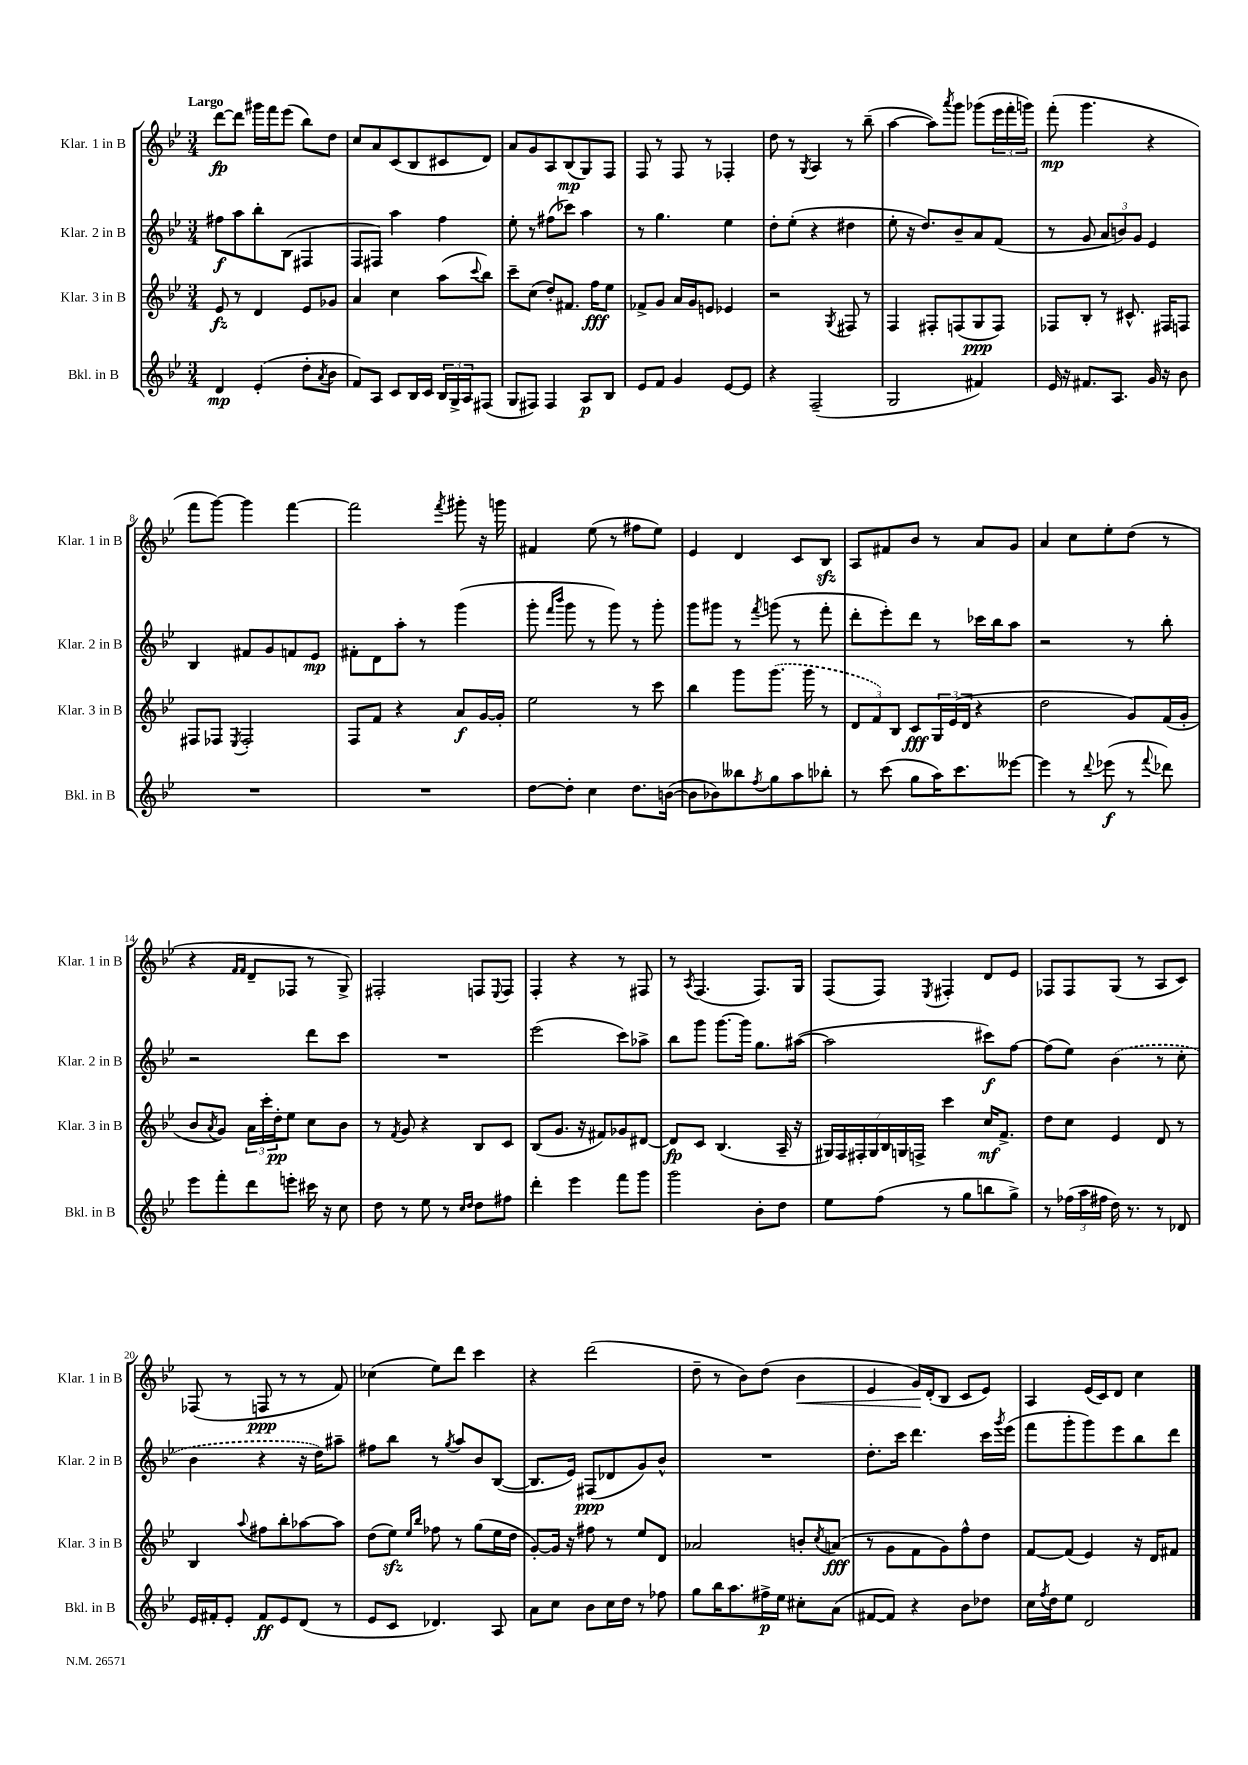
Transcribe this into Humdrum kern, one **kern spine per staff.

**kern	**dynam	**kern	**dynam	**kern	**dynam	**kern	**dynam
*part4	*part4	*part3	*part3	*part2	*part2	*part1	*part1
*staff4	*staff4	*staff3	*staff3	*staff2	*staff2	*staff1	*staff1
*I"Bkl. in B	*	*I"Klar. 3 in B	*	*I"Klar. 2 in B	*	*I"Klar. 1 in B	*
*I'Bkl. in B	*	*I'Klar. 3 in B	*	*I'Klar. 2 in B	*	*I'Klar. 1 in B	*
*clefG2	*	*clefG2	*	*clefG2	*	*clefG2	*
*k[b-e-]	*	*k[b-e-]	*	*k[b-e-]	*	*k[b-e-]	*
*M3/4	*	*M3/4	*	*M3/4	*	*M3/4	*
=1	=1	=1	=1	=1	=1	=1	=1
!	!	!	!	!	!	!LO:TX:a:B:t=Largo	!
4d/	mp	8e-/	fz	8ff#X\L	f	[8ddd\L	fp
.	.	8r	.	8aa\	.	8ddd\J]	.
(4e-'/	.	4d/	.	8bb-'\	.	16ggg#X\LL	.
.	.	.	.	.	.	16fff\J	.
.	.	.	.	(8B-\J	.	(8eee-\J	.
8dd'\L	.	8e-/L	.	4F#X/	.	8bb-\L)	.
8qa/	.	.	.	.	.	.	.
8b-\J	.	8g-X/J	.	.	.	8dd\J	.
=2	=2	=2	=2	=2	=2	=2	=2
8f/L)	.	4a/	.	8F/L	.	8cc/L	.
8A/J	.	.	.	8F#X/J)	.	8a/	.
8c/L	.	4cc\	.	4aa\	.	(8c/	.
16B-/L	.	.	.	.	.	8B-/	.
16c/JJ	.	.	.	.	.	.	.
24B-/LL	.	(8aa\L	.	4ff\	.	8c#X/	.
24G^/	.	.	.	.	.	.	.
24A/J	.	.	.	.	.	.	.
.	.	8qqccc/	.	.	.	.	.
(8F#X/J	.	8bb-\J)	.	.	.	8d/J)	.
=3	=3	=3	=3	=3	=3	=3	=3
8G/L	.	8ccc~\L	.	8ee-'\	.	8a/L	.
8F#X/J)	.	(8cc\J	.	8r	.	8g/	.
4F#/	.	8dd'/L)	.	(8ff#X\L	.	8A/	.
.	.	8.f#X/J	.	8ccc-X\J)	.	(8B-/	mp
8A/L	p	.	.	4aa\	.	8G/)	.
.	.	16ff\KL	fff	.	.	.	.
8B-/J	.	8ee-\J	.	.	.	8F/J	.
=4	=4	=4	=4	=4	=4	=4	=4
8e-/L	.	8f-X^/L	.	8r	.	8F/	.
8f/J	.	8g/J	.	4.gg\	.	8r	.
4g/	.	16a/LL	.	.	.	8F/	.
.	.	16g/J	.	.	.	.	.
.	.	8en/J	.	.	.	8r	.
[8e-/L	.	4e-X/	.	4ee-\	.	4F-X'/	.
8e-/J]	.	.	.	.	.	.	.
=5	=5	=5	=5	=5	=5	=5	=5
4r	.	2r	.	8dd'\L	.	8dd\	.
.	.	.	.	(8ee-'\J	.	8r	.
.	.	.	.	.	.	8qG/	.
(2F~/	.	.	.	4r	.	4A/	.
.	.	8qG/	.	.	.	.	.
.	.	8F#X/	.	4dd#X\	.	8r	.
.	.	8r	.	.	.	(8bb-~\	.
=6	=6	=6	=6	=6	=6	=6	=6
2G/	.	4F/	.	8ee-'\	.	[4aa\	.
.	.	.	.	16r	.	.	.
.	.	.	.	8.dd/L)	.	.	.
.	.	8F#X'/L	.	.	.	8aa\L])	.
.	.	.	.	.	.	8qaaa/	.
.	.	(8Fn/	.	8b-~/	.	8ggg\J	.
4f#X/)	.	8G/	ppp	8a/	.	(8ggg-X\L	.
.	.	8F/J)	.	(8f/J	.	24eee-\L	.
.	.	.	.	.	.	24fff'\	.
.	.	.	.	.	.	24gggn\JJ)	.
=7	=7	=7	=7	=7	=7	=7	=7
16e-/	.	8F-X/L	.	8r	.	(8fff'\	mp
16r	.	.	.	.	.	.	.
8.f#X/L	.	8B-'/J	.	8g/	.	4.ggg\	.
.	.	8r	.	12a/L	.	.	.
8.A/J	.	.	.	.	.	.	.
.	.	.	.	12bn/)	.	.	.
.	.	8.c#X^^/	.	.	.	.	.
.	.	.	.	12g/J	.	.	.
16g/	.	.	.	4e-/	.	4r	.
16r	.	16F#X/KL	.	.	.	.	.
8b-\	.	8Fn/J	.	.	.	.	.
!!LO:LB:g=z
=8	=8	=8	=8	=8	=8	=8	=8
2.r	.	8F#X/L	.	4B-/	.	8fff\L	.
.	.	8F-X/J	.	.	.	[8ggg\J)	.
.	.	8qE-/	.	.	.	.	.
.	.	2F-'/	.	8f#X/L	.	4ggg\]	.
.	.	.	.	8g/	.	.	.
.	.	.	.	8fn/	.	[4fff\	.
.	.	.	.	8e-/J	mp	.	.
=9	=9	=9	=9	=9	=9	=9	=9
2.r	.	8F/L	.	8f#X'\L	.	2fff\]	.
.	.	8f/J	.	8d\	.	.	.
.	.	4r	.	8aa'\J	.	.	.
.	.	.	.	8r	.	.	.
.	.	.	.	.	.	8qfff/	.
.	.	8a/L	f	(4ggg\	.	8ggg#X'\	.
.	.	[16g/L	.	.	.	16r	.
.	.	16g'/JJ]	.	.	.	16gggn\	.
=10	=10	=10	=10	=10	=10	=10	=10
[8dd\L	.	2ee-\	.	8ggg'\	.	4f#X/	.
.	.	.	.	16qqfff/LL	.	.	.
.	.	.	.	16qqbbb-/JJ	.	.	.
8dd'\J]	.	.	.	8ggg\	.	.	.
4cc\	.	.	.	8r	.	(8ee-\	.
.	.	.	.	8ggg\)	.	8r	.
8.dd\L	.	8r	.	8r	.	8ff#X\L	.
.	.	8ccc\	.	8ggg'\	.	8ee-\J)	.
([16bn\Jk	.	.	.	.	.	.	.
=11	=11	=11	=11	=11	=11	=11	=11
8b\L]	.	4bb-\	.	8ggg\L	.	4e-/	.
8b-X\)	.	.	.	8ggg#X\J	.	.	.
8bb--X\	.	8ggg\L	.	8r	.	4d/	.
8qff/	.	.	.	8qfff/	.	.	.
8gg\	.	(8.ggg\J	.	(8gggn\	.	.	.
8aa\	.	.	.	8r	.	8c/L	.
.	.	16ggg\	.	.	.	.	.
8bb-X'\J	.	8r	.	8fff'\	.	8B-zz/J	.
=12	=12	=12	=12	=12	=12	=12	=12
8r	.	12d/L	.	8ddd'\L	.	8A/L	.
.	.	12f/)	.	.	.	.	.
(8ccc\	.	.	.	8eee-'\)	.	8f#X/	.
.	.	12B-/J	.	.	.	.	.
8gg\L	.	8c/L	fff	8ddd\J	.	8b-/J	.
16aa\K)	.	24G/L	.	8r	.	8r	.
.	.	(24e-/	.	.	.	.	.
8.ccc\	.	.	.	.	.	.	.
.	.	24d/JJ	.	.	.	.	.
.	.	4r	.	16ccc-X\LL	.	8a/L	.
.	.	.	.	16bb-\J	.	.	.
[8eee--X\J	.	.	.	8aa\J	.	8g/J	.
=13	=13	=13	=13	=13	=13	=13	=13
4eee--\]	.	2dd\	.	2r	.	4a/	.
8r	.	.	.	.	.	8cc\L	.
8qqddd/	.	.	.	.	.	.	.
(8eee-X\	f	.	.	.	.	8ee-'\	.
8r	.	8g/L)	.	8r	.	(8dd\J	.
8qqfff/	.	.	.	.	.	.	.
8ddd-X\)	.	(16f/L	.	8bb-'\	.	8r	.
.	.	16g'/JJ	.	.	.	.	.
!!LO:LB:g=z
=14	=14	=14	=14	=14	=14	=14	=14
8eee-\L	.	8b-/L	.	2r	.	4r	.
.	.	8qa/	.	.	.	.	.
8fff'\	.	8g/J)	.	.	.	.	.
.	.	.	.	.	.	16qqf/LL	.
.	.	.	.	.	.	16qqf/JJ	.
8ddd\	.	24a\LL	.	.	.	8d~/L	.
.	.	24ccc'\	.	.	.	.	.
.	.	24dd'\J	pp	.	.	.	.
8eeen'\J	.	8ee-\J	.	.	.	8F-X/J	.
16ccc#X\	.	8cc\L	.	8ddd\L	.	8r	.
16r	.	.	.	.	.	.	.
8cc\	.	8b-\J	.	8ccc\J	.	8G^/)	.
=15	=15	=15	=15	=15	=15	=15	=15
8dd\	.	8r	.	2.r	.	2F#X'/	.
.	.	8qf/	.	.	.	.	.
8r	.	8g/	.	.	.	.	.
8ee-\	.	4r	.	.	.	.	.
8r	.	.	.	.	.	.	.
16qqcc/LL	.	.	.	.	.	.	.
16qqdd/JJ	.	.	.	.	.	.	.
8dd\L	.	8B-/L	.	.	.	8Fn/L	.
.	.	.	.	.	.	8qqE-/	.
8ff#X\J	.	8c/J	.	.	.	8F/J	.
=16	=16	=16	=16	=16	=16	=16	=16
4ddd'\	.	(8B-/L	.	(2eee-\	.	4F'/	.
.	.	8.g/J	.	.	.	.	.
4eee-\	.	.	.	.	.	4r	.
.	.	16r	.	.	.	.	.
.	.	8f#X/L)	.	.	.	.	.
8fff\L	.	8g-X/	.	8ccc\L)	.	8r	.
8ggg\J	.	[8d#X/J	.	8aa-X^\J	.	8F#X/	.
=17	=17	=17	=17	=17	=17	=17	=17
2ggg\	.	8d#/L]	fp	8bb-\L	.	8r	.
.	.	.	.	.	.	8qA/	.
.	.	8c/J	.	8ggg\J	.	(4.F/	.
.	.	(4.B-/	.	[8.ggg\L	.	.	.
.	.	.	.	16ggg\Jk]	.	.	.
8b-'\L	.	.	.	8.gg\L	.	8.F/L)	.
8dd\J	.	16A~/	.	.	.	.	.
.	.	16r	.	([16aa#X\Jk	.	16G/Jk	.
=18	=18	=18	=18	=18	=18	=18	=18
8ee-\L	.	28G#X/LL)	.	2aa#\]	.	(8F/L	.
.	.	28F/	.	.	.	.	.
.	.	28F#X'/	.	.	.	.	.
.	.	28G#/	.	.	.	.	.
(8ff\J	.	.	.	.	.	8F/J)	.
.	.	28B-/	.	.	.	.	.
.	.	28Gn/	.	.	.	.	.
.	.	28Fn^/JJ	.	.	.	.	.
.	.	.	.	.	.	8qE-/	.
8r	.	4ccc\	.	.	.	4F#X'/	.
8gg\L	.	.	.	.	.	.	.
8bbn\	.	16cc/KL	mf	8ccc#X\L)	f	8d/L	.
.	.	8.f^/J	.	.	.	.	.
8gg^\J)	.	.	.	[8ff\J	.	8e-/J	.
=19	=19	=19	=19	=19	=19	=19	=19
8r	.	8dd\L	.	(8ff\L]	.	8F-X/L	.
(24ff-X\LL	.	8cc\J	.	8ee-\J)	.	8F-/	.
24aa\	.	.	.	.	.	.	.
24ff#X\JJ	.	.	.	.	.	.	.
16dd\)	.	4e-/	.	(4b-\	.	(8G/J	.
8.r	.	.	.	.	.	.	.
.	.	.	.	.	.	8r	.
8r	.	8d/	.	8r	.	8A/L	.
8d-X/	.	8r	.	8cc'\	.	8c/J)	.
!!LO:LB:g=z
=20	=20	=20	=20	=20	=20	=20	=20
16e-/LL	.	4B-/	.	4b-\	.	(8F-X/	.
16f#X'/J	.	.	.	.	.	.	.
8e-'/J	.	.	.	.	.	8r	.
.	.	8qqaa/	.	.	.	.	.
8f#/L	ff	8ff#X\L	.	4r	.	8Fn/	ppp
8e-/	.	8bb-'\	.	.	.	8r	.
(8d/J	.	[8aa-X\	.	16r	.	8r	.
.	.	.	.	16dd\KL)	.	.	.
8r	.	8aa-\J]	.	8aa#X~\J	.	8f/)	.
=21	=21	=21	=21	=21	=21	=21	=21
8e-/L	.	(8dd\L	.	8ff#X\L	.	(4cc-X\	.
8c/J	.	8ee-zz\J)	.	8bb-\J	.	.	.
.	.	16qqee-/LL	.	.	.	.	.
.	.	16qqbb-/JJ	.	.	.	.	.
4.d-X/)	.	8ff-X\	.	8r	.	8ee-\L)	.
.	.	.	.	8qgg/	.	.	.
.	.	8r	.	8aa/L	.	8ddd\J	.
.	.	(8gg\L	.	8b-/	.	4ccc\	.
8A/	.	16ee-\L	.	([8B-/J	.	.	.
.	.	16dd\JJ	.	.	.	.	.
=22	=22	=22	=22	=22	=22	=22	=22
8a\L	.	[8g'/L)	.	8.B-/L]	.	4r	.
8cc\J	.	16g/Jk]	.	.	.	.	.
.	.	16r	.	16e-/Jk)	.	.	.
8b-\L	.	8ff#X\	.	(8F#X/L	ppp	(2ddd\	.
16cc\L	.	8r	.	8d-X/	.	.	.
16dd\JJ	.	.	.	.	.	.	.
8r	.	8ee-/L	.	8g/)	.	.	.
8ff-X\	.	8d/J	.	8b-^^/J	.	.	.
=23	=23	=23	=23	=23	=23	=23	=23
8gg\L	.	2a-X/	.	2.r	.	8dd~\	.
16bb-\K	.	.	.	.	.	8r	.
8.aa\	.	.	.	.	.	.	.
.	.	.	.	.	.	8b-\L)	.
16ff#X^\L	p	.	.	.	.	(8dd\J	.
16ee-\JJ	.	.	.	.	.	.	.
!	!	!	!	!	!	!	!LO:HP:b
8cc#X'\L	.	8bn'/L	.	.	.	4b-\	<
.	.	8qcc/	.	.	.	.	.
(8a\J	.	(8an/J	fff	.	.	.	.
=24	=24	=24	=24	=24	=24	=24	=24
[8f#X/L	.	8r	.	8.dd'\L	.	4e-/	.
8f#/J])	.	8g\L	.	.	.	.	.
.	.	.	.	16ccc\Jk	.	.	.
4r	.	8f\	.	4.ddd\	.	16g/LL)	.
.	.	.	.	.	.	(16d'/J	[
.	.	8g\)	.	.	.	8B-/J	.
8b-\L	.	8ff^^\	.	.	.	8c/L	.
8dd-X\J	.	8dd\J	.	16ccc\LL	.	8e-/J)	.
.	.	.	.	8qggg/	.	.	.
.	.	.	.	(16eee-\JJ	.	.	.
=25	=25	=25	=25	=25	=25	=25	=25
16cc\LL	.	[8f/L	.	8fff\L	.	4A/	.
8qff/	.	.	.	.	.	.	.
16dd\J	.	.	.	.	.	.	.
8ee-\J	.	(8f/J]	.	8ggg'\	.	.	.
2d/	.	4e-/)	.	8ggg\)	.	(16e-/LL	.
.	.	.	.	.	.	16c/J)	.
.	.	.	.	8eee-\	.	8d/J	.
.	.	16r	.	8bb-\	.	4cc\	.
.	.	16d/KL	.	.	.	.	.
.	.	8f#X/J	.	8ddd\J	.	.	.
==	==	==	==	==	==	==	==
*-	*-	*-	*-	*-	*-	*-	*-
